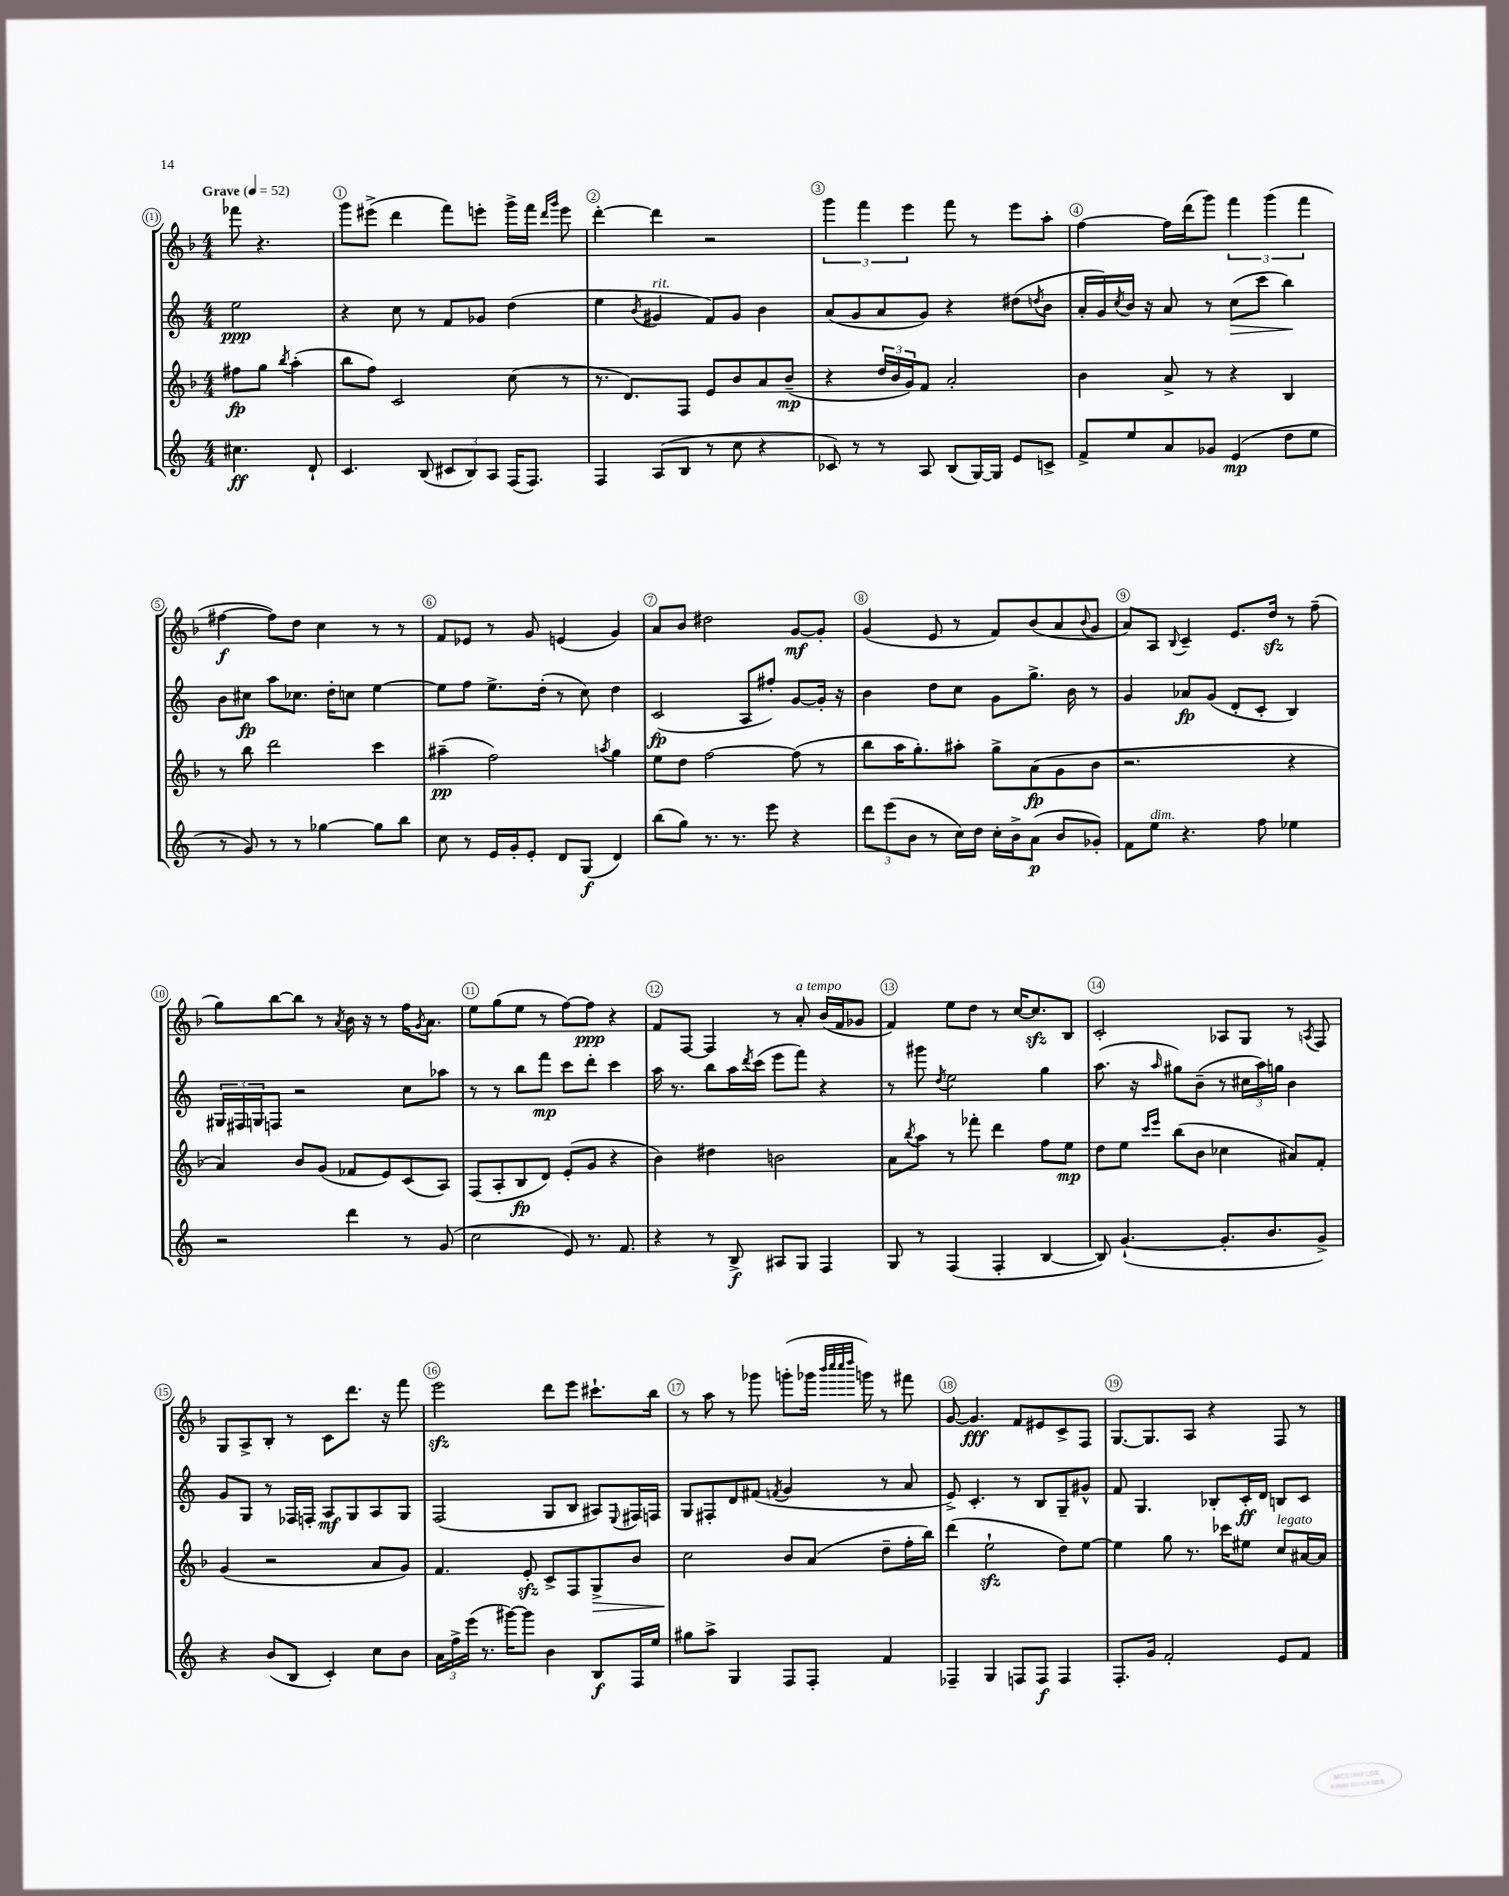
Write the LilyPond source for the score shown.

<<
\new StaffGroup <<
\new Staff = "s0" {
    \clef treble \key f \major \numericTimeSignature \time 4/4 \partial 2 \tempo "Grave" 4 = 52
    fes'''8 r4. |
    g'''8 eis'''8->( d'''4 f'''8) e'''8-. g'''16-> f'''16 \grace { d'''16 g'''16 } e'''8 |
    d'''4~-. d'''4 r2 |
    \tuplet 3/2 { g'''4 f'''4 e'''4 } f'''8 r8 e'''8 a''8-. |
    f''4~ f''16 d'''16( g'''8) \tuplet 3/2 { f'''4 g'''4( f'''4 } |
    fis''4~\f fis''8) d''8 c''4 r8 r8 |
    f'8 ees'8 r8 g'8 e'4( g'4) |
    a'8 bes'8 dis''2 g'8~\mf g'8-. |
    g'4( e'8 r8 f'8) bes'8( a'8 \appoggiatura { bes'8 } g'8 |
    a'8) a8 \appoggiatura { bes8 } c'4-- e'8. d''16\sfz r8 f''8--( |
    g''8) bes''8~ bes''8 r8 \acciaccatura { a'8 } bes'16 r16 r8 f''16 \acciaccatura { g'8 } a'8. |
    e''8 g''8( e''8 r8 f''8~) f''8\ppp r4 |
    f'8 f8~ f4 r8 a'8-.^\markup { \italic "a tempo" } bes'16( f'16 ges'8 |
    f'4) e''8 d''8 r8 c''16~ c''8.\sfz bes8 |
    c'2-. aes8 g8 r8 \acciaccatura { a8 } f8 |
    g8 a8-> bes8-. r8 c'8 d'''8. r16 f'''8 |
    e'''2\sfz d'''8 e'''8 cis'''8.-! bes''16 |
    r8 a''8 r8 ges'''8 g'''8-.( ges'''16 \grace { bes'''32 c''''32 c''''32 d''''32 } g'''16) r8 fis'''8 |
    g'8~ g'4.\fff f'8 eis'8 c'8-> f8 |
    g8.~ g8. a8 r4 f8 r8 \bar "|." |
}
\new Staff = "s1" {
    \clef treble \key c \major \numericTimeSignature \time 4/4 \partial 2
    e''2\ppp |
    r4 c''8 r8 f'8 ges'8 d''4( |
    e''4 \acciaccatura { b'8 } gis'4^\markup { \italic "rit." } f'8) gis'8 b'4 |
    a'8( g'8 a'8 g'8) r4 dis''8( \acciaccatura { d''8 } b'8 |
    a'16-. g'16) \acciaccatura { c''8 } b'16 r16 a'8 r8 c''8\>( c'''8 b''4\!) |
    b'8 cis''8\fp a''8 ces''8. d''16-. c''8 e''4~ |
    e''8 f''8 e''8.-> d''16-.( r8 c''8) d''4 |
    c'2\fp( a8 fis''8-.) g'8~ g'16-. r16 |
    b'4 d''8 c''8 g'8 g''8.-> b'16 r8 |
    g'4 aes'8\fp g'8( d'8-. c'8-. b4) |
    \tuplet 3/2 { gis16 fis16 g16 } f8 r2 c''8 aes''8 |
    r8 r8 b''8 f'''8\mp c'''8 d'''8-. c'''4 |
    a''16 r8. b''8 a''16 \acciaccatura { d'''8 } c'''16( e'''8 f'''8) r4 |
    r8 gis'''8 \acciaccatura { d''8 } e''2 g''4 |
    a''8.( r16 \grace { a''16 } gis''8) b'8--( r8 \tuplet 3/2 { cis''16 a''16) g''16 } b'4 |
    g'8 g8 r8 fes16 f16-. a8\mf g8 a8 g8 |
    f2( g8 b8 ais8) \appoggiatura { e8 } fis16 f16 |
    g8 fis8-. d'8 fis'8( \acciaccatura { f'8 } g'4 r8 a'8 |
    e'8->) c'4.-. r8 b8 g8-- gis'8-^ |
    f'8 g4. bes8-. c'16-.\ff d'16 b8 c'8 \bar "|." |
}
\new Staff = "s2" {
    \clef treble \key f \major \numericTimeSignature \time 4/4 \partial 2
    fis''8\fp g''8 \acciaccatura { bes''8 } a''4-.( |
    bes''8 f''8) c'2 c''8( r8 |
    r8. d'8.) f8 e'8 bes'8 a'8 bes'8--\mp( |
    r4 \tuplet 3/2 { d''16 bes'16 g'16) } f'8 a'2-. |
    bes'4 a'8-> r8 r4 bes4 |
    r8 bes''8 d'''2 c'''4 |
    ais''4--\pp( f''2) \acciaccatura { a''8 } g''4 |
    e''8 d''8 f''2~ f''8( r8 |
    bes''8 a''16 g''8.-.) ais''8-. g''8-> a'8\fp( g'8 bes'8 |
    r2. r4 |
    a'4) bes'8 g'8( fes'8 e'8) c'8( a8) |
    f8( a8-. bes8\fp d'8) e'8-.( g'8 r4 |
    bes'4) dis''4 b'2 |
    a'8 \acciaccatura { bes''8 } a''8 r8 fes'''8-. d'''4 f''8 e''8\mp |
    d''8 e''8 \grace { c'''16 e'''16 } bes''8( bes'8 ces''4 ais'8) f'8-. |
    g'4( r2 a'8 g'8) |
    f'4. e'8-.\sfz c'8-> f8 g8->\> bes'8 |
    c''2\! bes'8 a'8( d''8-- f''16-. bes''16) |
    d'''4( e''2-!\sfz d''8) e''8~ |
    e''4 g''8 r8. ces'''16 eis''8 c''8^\markup { \italic "legato" } ais'16~ ais'16 \bar "|." |
}
\new Staff = "s3" {
    \clef treble \key c \major \numericTimeSignature \time 4/4 \partial 2
    cis''4.\ff d'8-! |
    c'4. b8( \tuplet 3/2 { cis'8 b8) a8 } f16( f8.) |
    f4 a8( b8 r8 c''8 r4 |
    ces'8) r8 r8 a8 b8( g16~) g16 e'8 c'8-> |
    f'8-> e''8 a'8 ges'8 e'4\mp( d''8 e''8 |
    r8 g'8) r8 r8 ges''4~ ges''8 b''8 |
    c''8 r8 e'16 g'16-. e'8-. d'8 g8\f( d'4) |
    b''8( g''8) r8. r8. e'''8 r4 |
    \tuplet 3/2 { d'''8 e'''8( b'8 } r8 c''16) d''16 c''16-. b'16-> a'8\p( b'8 ges'8-.) |
    f'8 e''8^\markup { \italic "dim." } r4. f''8 ees''4 |
    r2 d'''4 r8 g'8( |
    c''2 e'8) r8. f'8. |
    r4 r8 b8->\f ais8 g8 f4 |
    g8 r8 f4( f4-. b4~ |
    b8) g'4.~-!( g'8.-. b'8. g'8->) |
    r4 b'8( b8 c'4-.) c''8 b'8 |
    \tuplet 3/2 { a'16 f''16-> e'''16( } r8. gis'''16~) gis'''8 b'4 b8\f f16 e''16 |
    gis''8 a''8-> g4 f8 f8-. f'4 |
    fes4-- g4 f8 f8\f f4 |
    f8.-. g'16 f'2-. e'8 f'8 \bar "|." |
}
>>
>>
\layout { \context { \Score \override BarNumber.break-visibility = ##(#f #t #t) barNumberVisibility = #all-bar-numbers-visible \override BarNumber.stencil = #(make-stencil-circler 0.1 0.3 ly:text-interface::print) } }
